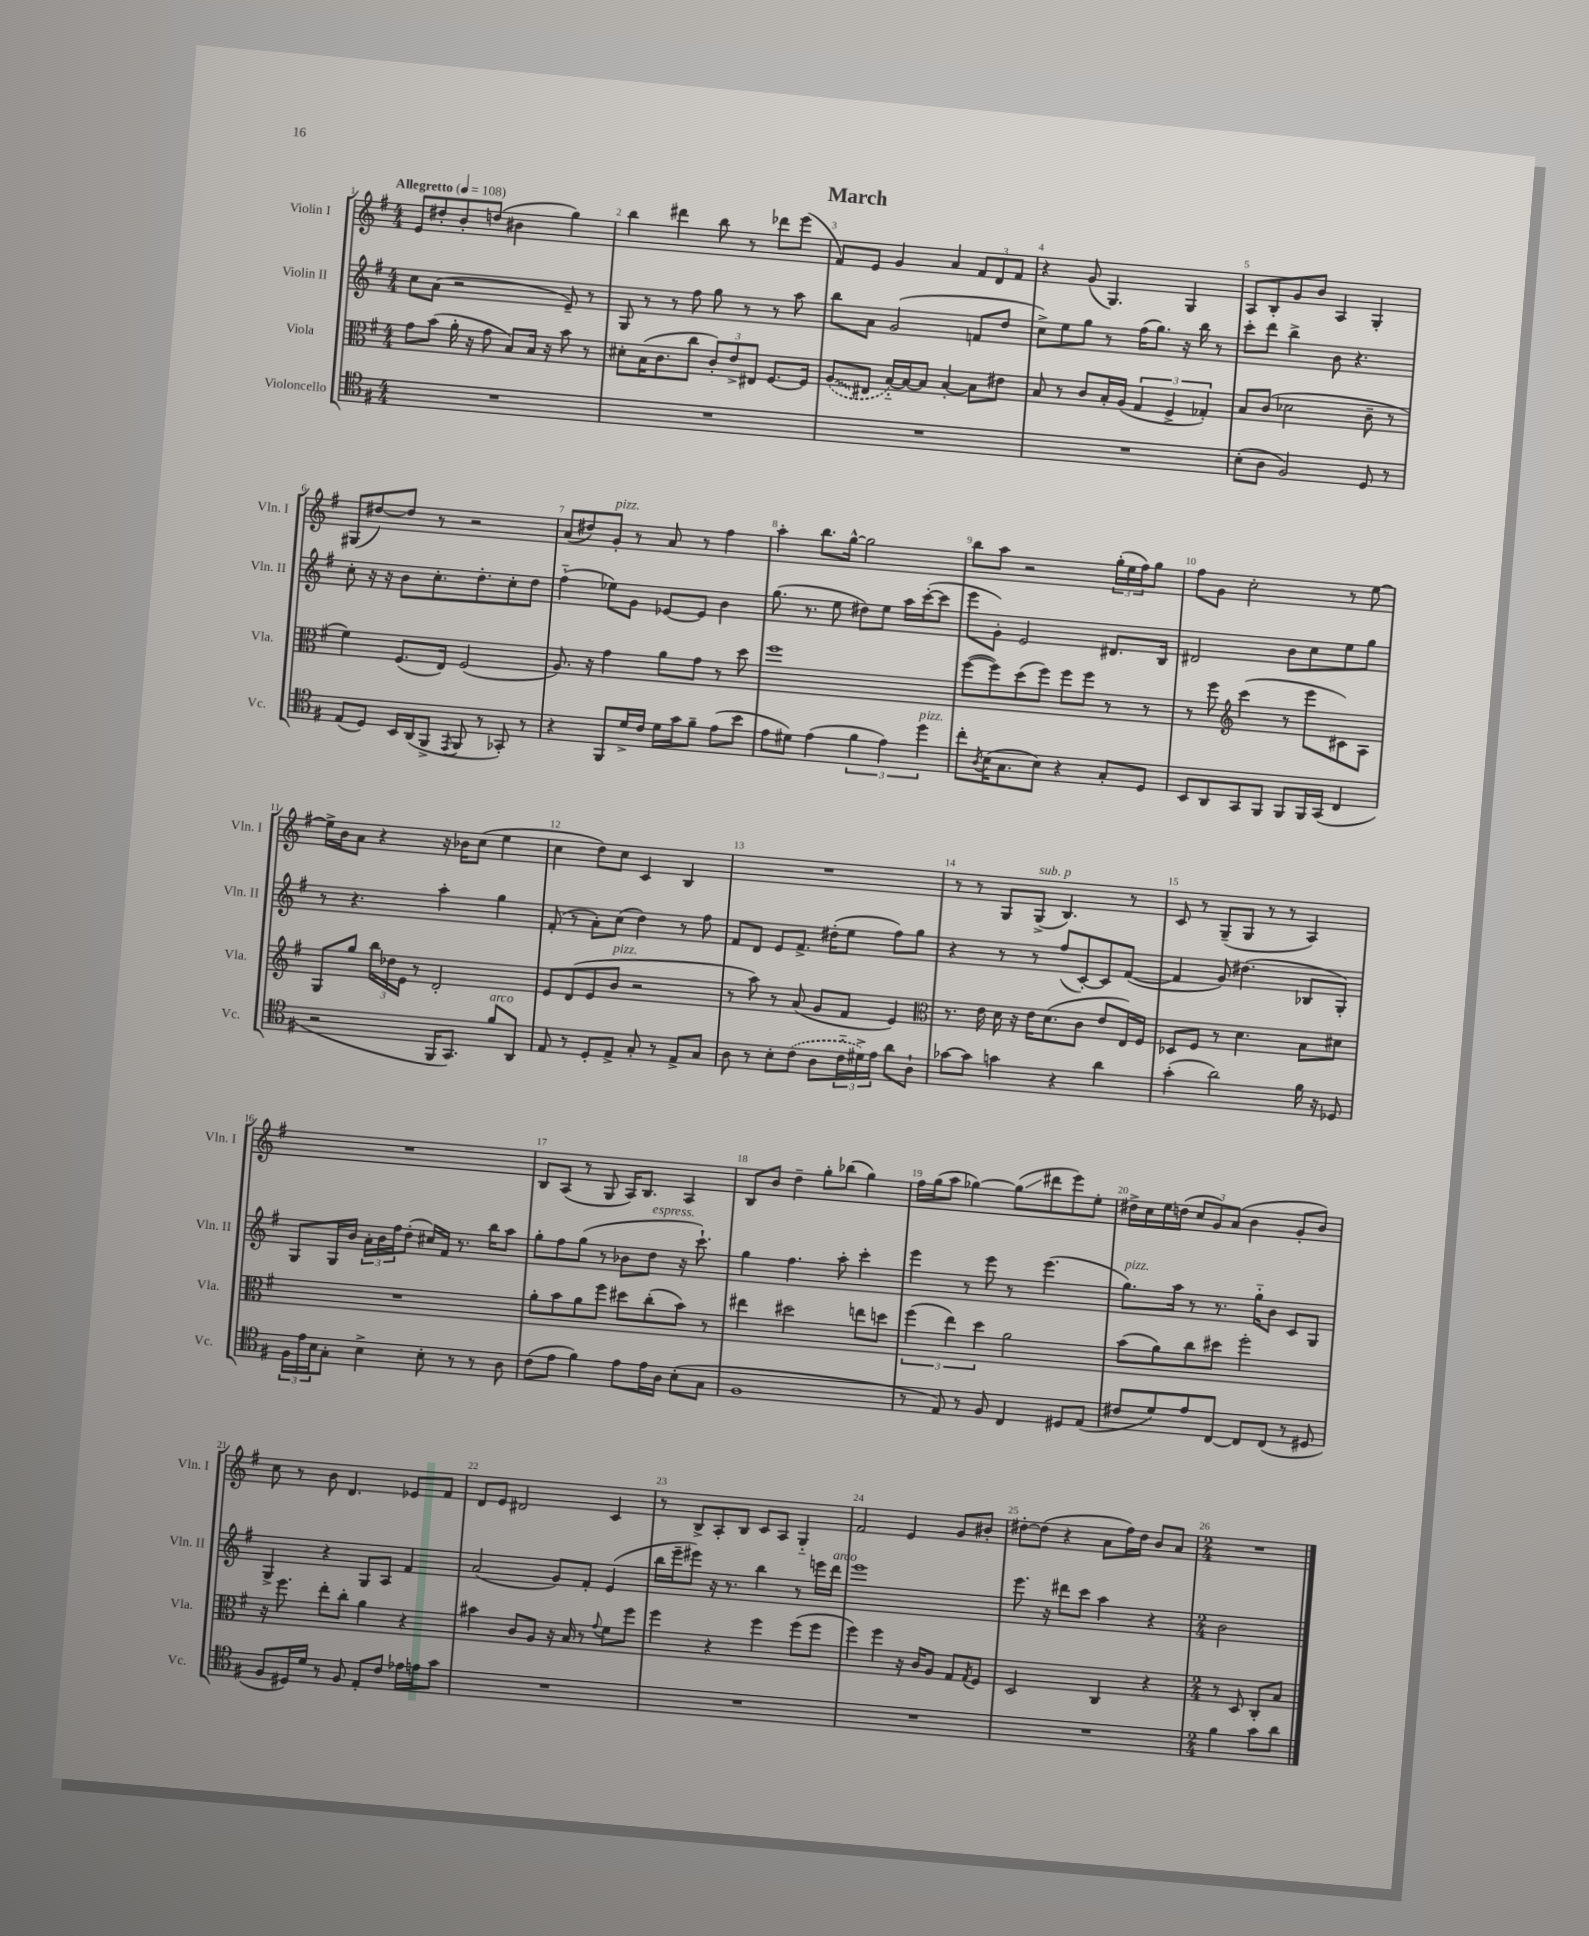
\header { title = "March" }
<<
\new StaffGroup <<
\new Staff = "s0" \with { instrumentName = "Violin I" shortInstrumentName = "Vln. I" } {
    \clef treble \key g \major \numericTimeSignature \time 4/4 \tempo "Allegretto" 4 = 108
    e'8 dis''8-. b'8-. d''8( bis'4 g''4) |
    b''4 dis'''4 b''8 r8 des'''8 e'''8( |
    fis'8) e'8 g'4 a'4 \tuplet 3/2 { fis'8 d'8 fis'8 } |
    r4 g'8( g4.) g4 |
    a8 b8-. g'8 b'8 a4 g4-. |
    gis8( dis''8~) dis''8 r8 r2 |
    a'8( dis''8) g'8-.^\markup { \italic "pizz." } r8 a'8 r8 fis''4 |
    a''4-. b''8. g''16~-^ g''2 |
    b''8 a''8 r2 \tuplet 3/2 { g''16-.( e''16 fis''16) } g''8 |
    fis''8 g'8 c''2-. r8 e''8~ |
    e''16-> b'16 a'8 r4 r16 bes'16 c''8( e''4 |
    c''4 d''8) c''8 c'4 b4 |
    R1 |
    r8 r8 g8 g8->^\markup { \italic "sub. p" }( b4.) r8 |
    c'8 r8 g8--( g8 r8 r8 a4) |
    R1 |
    b8 a8( r8 g8 a16) b8. a4 |
    b8 b'8 d''4-- g''8-. bes''8( g''4) |
    fis''16 g''16( a''8 ges''4~) ges''8\glissando( dis'''8 e'''8) e''8-. |
    dis''16-> c''16 e''16 d''16( \tuplet 3/2 { c''8 g'8) a'8( } b'4 g'8-. b'8) |
    c''8 r8 b'8 d'4. ees'8 fis'8 |
    d'8 e'8 dis'2 c'4 |
    r8 b8-> a8-. b8 c'8 a8 g4-_ |
    fis'2 e'4 g'8 bis'8-. |
    dis''8~-. dis''8( r4 a'8 fis''16) dis''16 b'8 a'8 |
    \numericTimeSignature \time 2/4 R2 \bar "|." |
}
\new Staff = "s1" \with { instrumentName = "Violin II" shortInstrumentName = "Vln. II" } {
    \clef treble \key g \major \numericTimeSignature \time 4/4
    c''8 a'8( r2 e'8--) r8 |
    g8 r8 r8 fis''8 g''8 r8 r8 a''8 |
    b''8 a'8 g'2( f'8 d''8 |
    c''8->) e''8 g''8 r8 fis''16( g''8.) r16 b''16 r8 |
    c'''8-. d'''8 b''4-> b'8 r4. |
    c''8-. r16 r16 b'8 c''8.-. d''8.-. c''8-. d''8 |
    fis''4-_( ees''8) g'8 ees'8~ ees'8 b'4 |
    g''8.( r8. e''8 dis''8) e''8 a''16 c'''16~-.( c'''8 |
    e'''8 g'8-.) e'2 dis'8. b16 |
    dis'2 b'8 c''8 e''8 g''8 |
    r8 r4. a''4-. g''4 |
    fis'8-.( r8 a'8-.) c''8( d''4) r8 fis''8 |
    fis'8 d'8 e'8 fis'8.-> dis''16-.( e''8 fis''8) g''8 |
    r4 r8 r8 fis''8( c'8~-.) c'8 fis'8~( |
    fis'4 g'8) dis''4.( bes8 g8-.) |
    g8 g16 b'16 \tuplet 3/2 { a'16-. b'16 fis''16 } d''8-.( cis''16) fis'16 r8. b''16 a''8 |
    g''8-. fis''8 g''8( r8 bes'8 d''8^\markup { \italic "espress." } r16 c'''8.-!) |
    g''4 fis''4. a''8-. c'''4-. |
    e'''4 r8 e'''8 r8 e'''4.( |
    g''8.^\markup { \italic "pizz." }) a''16 r8 r8. g''16-_ b'8 c'8 g8 |
    g4-> r4 g8 a8 fis'4 |
    a'2( g'8) fis'8-. e'4( |
    b''16 e'''16-- eis'''8) r16 r8. b''4 r8 e'''16 d'''16^\markup { \italic "arco" } |
    e'''1 |
    e'''8. r16 dis'''8 c'''8 a''4 r4 |
    \numericTimeSignature \time 2/4 b'2 \bar "|." |
}
\new Staff = "s2" \with { instrumentName = "Viola" shortInstrumentName = "Vla." } {
    \clef alto \key g \major \numericTimeSignature \time 4/4
    g'8 b'8( a'16-. r16 g'8 b8) b16 r16 b'8 r8 |
    dis'8-. b16( c'8. c''8 \tuplet 3/2 { c'8-.) e'8-> eis8 } fis8.~ fis16 |
    \once \override Glissando.style = #'zigzag \once \slurDashed a8\glissando( eis8 b16~-_) b16~ b8 b4~-. b8 eis'8 |
    b8 r8 c'8 b16-. a16( \tuplet 3/2 { g4 fis4-> ges4-.) } |
    b8 c'8( des'2 c'8-- r8 |
    fis'4) fis8.( e16) fis2( |
    a8.) r16 g'4 a'8 g'8 r8 d''8 |
    fis''1 |
    fis''8~( fis''8) d''8( fis''8) fis''8 fis''8 r8 r8 |
    r8 fis''8 \clef treble c'''4( r8 e'''8 cis'8) a8 |
    g8 g''8 \tuplet 3/2 { b''16 des''16 e'16 } r8 d'2-. |
    e'8 d'8( e'8 b'8^\markup { \italic "pizz." } r2 |
    r8 a''8) r8 a'8( g'8 fis'8 e'4) |
    \clef alto r8. e'16 d'16 r16 e'16 d'8.( c'8 e'8 e16) fis16 |
    des8 fis8 r8 d'4. b8 dis'8 |
    R1 |
    a'8-. b'8 a'8 fis''8 dis''8 c''8-.( b'8) r8 |
    eis''4 dis''2 e''8 d''8 |
    \tuplet 3/2 { fis''4( e''4) d''4 } a'2 |
    b'8( a'8) c''8 dis''8 fis''2-. |
    r16 fis''8. e''8-. c''8-. a'4 r4 |
    bis'4 c'8 a8 r16 b16 r8 \appoggiatura { g'8 } fis'8 fis''8 |
    fis''4 r4 fis''4 fis''8( fis''8 |
    fis''4) fis''4 r16 c'16 a8 g8 \acciaccatura { g8 } fis8 |
    d2 c4 r4 |
    \numericTimeSignature \time 2/4 r8 d8 c8-. b8 \bar "|." |
}
\new Staff = "s3" \with { instrumentName = "Violoncello" shortInstrumentName = "Vc." } {
    \clef tenor \key g \major \numericTimeSignature \time 4/4
    R1 |
    R1 |
    R1 |
    R1 |
    b8-.( a8 fis2) d8 r8 |
    e8( d8) b,16 a,16( fis,8-> \acciaccatura { e,8 } fis,8 r8 ges,8-.) r8 |
    r4 fis,8 d'16-> c'16 d'16 g'16 fis'8-- e'8( b'8 |
    e'8 dis'8) e'4( \tuplet 3/2 { fis'4 e'4) d''4^\markup { \italic "pizz." } } |
    c''8-. \acciaccatura { a8 } b16( g8. b8) r4 g8-. d8 |
    b,8 a,8 g,8 fis,8 fis,8 fis,16 g,16( c4 |
    r2 fis,16 g,8.) fis'8^\markup { \italic "arco" } a,8 |
    e8 r8 d8-. e8-> g8-. r8 e8-> g8 |
    a8 r8 b8-. \once \slurDashed c'8( a8 \tuplet 3/2 { c'16-_ dis'16->) e'16 } a'8 a8-! |
    ges'8~ ges'8 g'4 r4 a'4 |
    g'4-.( a'2) fis'16 r16 des8 |
    \tuplet 3/2 { fis16 e'16 b16 } g8-. b4-> b8-. r8 r8 a8 |
    c'8( e'8 fis'4) e'8 e'16 a16 b8-.( g8 |
    fis1 |
    r8 e8) r8 fis8 c4 dis8 e8( |
    cis'8 d'8) e'8 c8~ c8 c8( r8 dis8 |
    fis8 dis16) d'16 r8 fis8 e8-. c'8 ees'16 e'16 g'8 |
    R1 |
    R1 |
    R1 |
    R1 |
    \numericTimeSignature \time 2/4 fis'4 g'8 a'8 \bar "|." |
}
>>
>>
\layout { \context { \Score \override BarNumber.break-visibility = ##(#f #t #t) barNumberVisibility = #all-bar-numbers-visible } }
